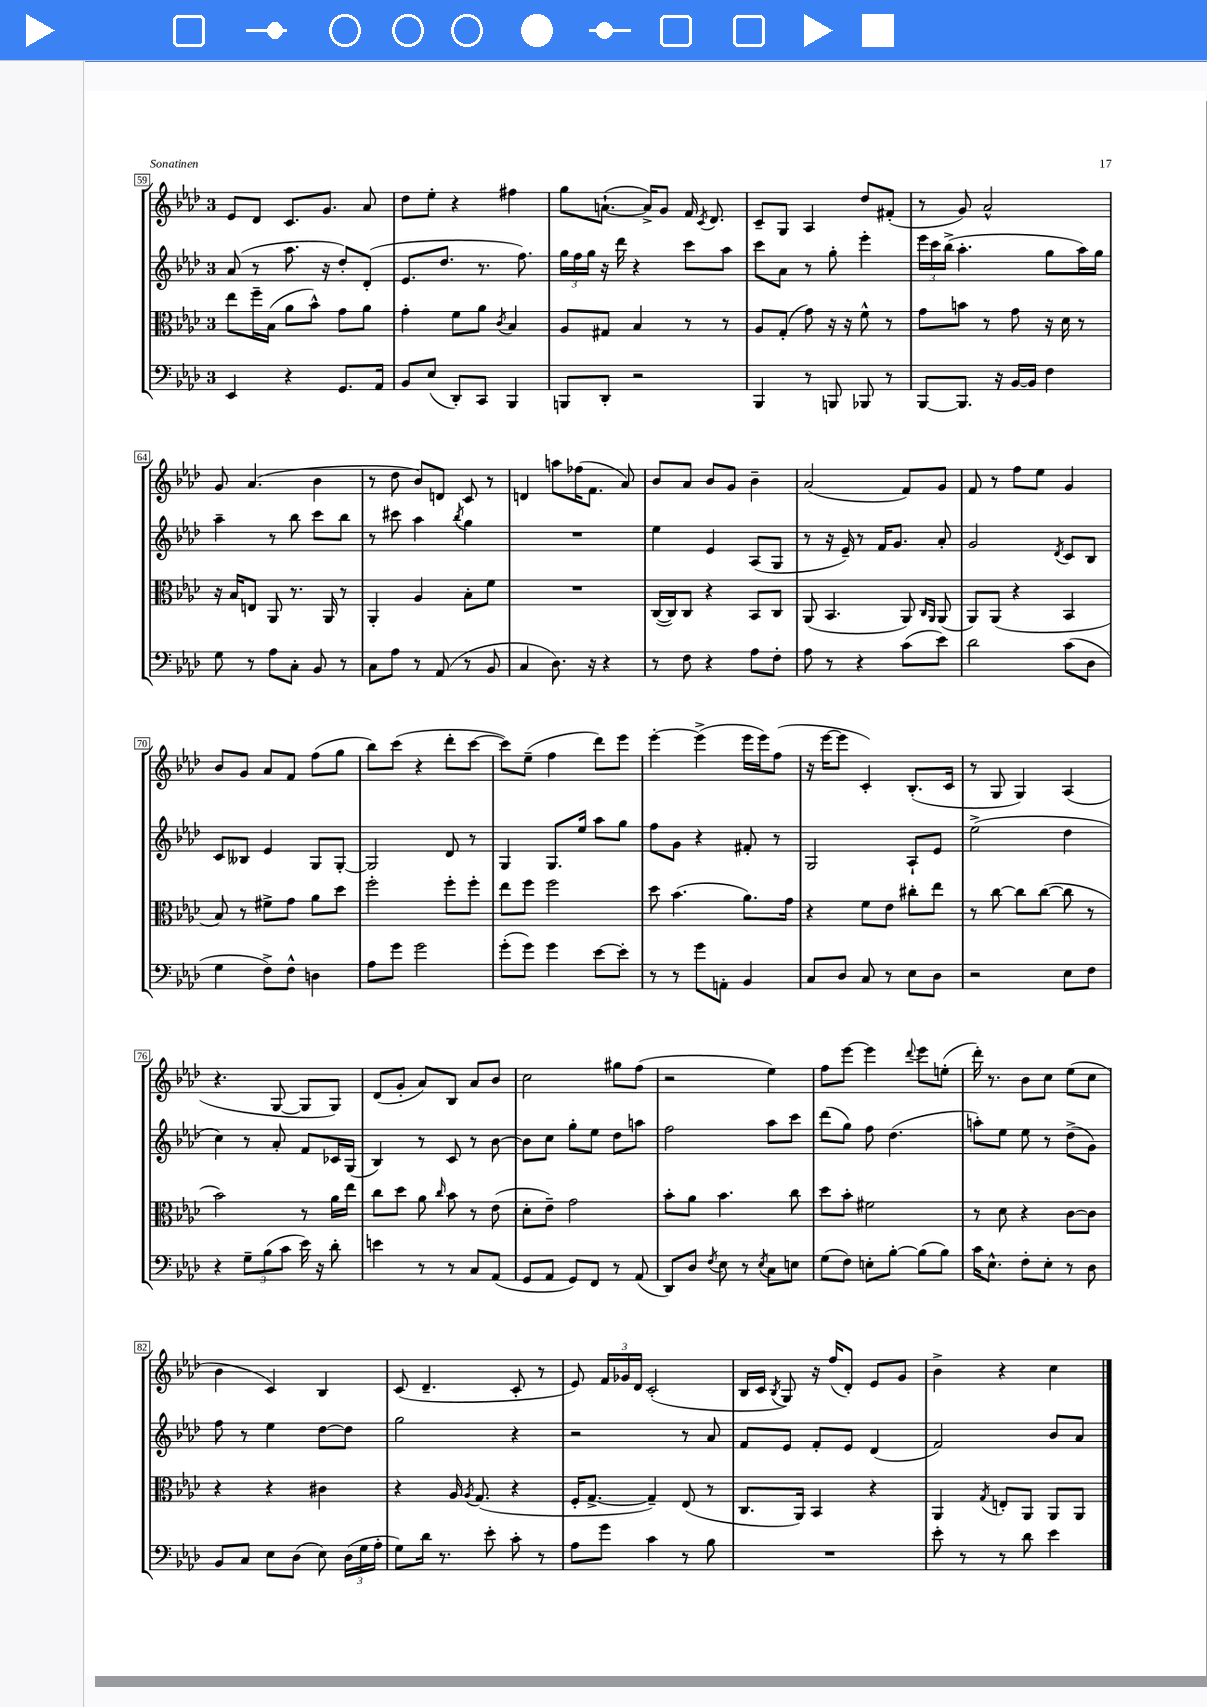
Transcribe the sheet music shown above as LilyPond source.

<<
\new StaffGroup <<
\new Staff = "s0" {
    \clef treble \key aes \major \once \override Staff.TimeSignature.style = #'single-digit \time 3/4
    \autoBeamOff ees'8[ des'8] c'8.[ g'8.] aes'8 |
    des''8[ ees''8]-. r4 fis''4 |
    g''8[ a'8.]~-!( a'16[->) g'8] f'16 \acciaccatura { c'8 } des'8. |
    c'8[-- g8] aes4 des''8[ fis'8]-.( |
    r8 g'8) aes'2-^ |
    g'8 aes'4.( bes'4 |
    r8 des''8 bes'8[) d'8] c'8 r8 |
    d'4 a''8[ fes''16( f'8.] aes'8) |
    bes'8[ aes'8] bes'8[ g'8] bes'4-- |
    aes'2( f'8[) g'8] |
    f'8 r8 f''8[ ees''8] g'4 |
    bes'8[ g'8] aes'8[ f'8] f''8[( g''8] |
    bes''8[) c'''8]( r4 des'''8[-. c'''8]~ |
    c'''8[) ees''8]--( f''4 des'''8[) ees'''8] |
    ees'''4~-. ees'''4->( ees'''16[ ees'''16) f''8]( |
    r16 ees'''16[~ ees'''8] c'4-.) bes8.[-.( c'16] |
    r8 g8 g4) aes4( |
    r4. g8~ g8[ g8]) |
    des'8[( g'8]-. aes'8[) bes8] aes'8[ bes'8] |
    c''2 gis''8[ f''8]( |
    r2 ees''4) |
    f''8[ ees'''8]~ ees'''4 \appoggiatura { des'''8 } ees'''8[ e''8]-.( |
    des'''16-.) r8. bes'8[ c''8] ees''8[( c''8] |
    bes'4 c'4) bes4 |
    c'8( des'4.-- c'8-. r8 |
    ees'8) \tuplet 3/2 { f'16[ ges'16 des'16] } c'2-.( |
    bes16[ c'16] \acciaccatura { bes8 } g8) r16 f''16[( des'8]-.) ees'8[ g'8] |
    bes'4-> r4 c''4 \bar "|." |
}
\new Staff = "s1" {
    \clef treble \key aes \major \once \override Staff.TimeSignature.style = #'single-digit \time 3/4
    \autoBeamOff aes'8( r8 aes''8. r16 des''8[-.) des'8]-.( |
    ees'8.[ des''8.] r8. f''8.) |
    \tuplet 3/2 { g''16[ f''16 g''16] } r16 des'''16 r4 c'''8[ aes''8] |
    c'''8[ aes'8] r8 g''8-. ees'''4-. |
    \tuplet 3/2 { ees'''16[ c'''16 bes''16]->( } aes''4.-. g''8[ aes''16) g''16] |
    aes''4-- r8 bes''8 c'''8[ bes''8] |
    r8 cis'''8 aes''4 \acciaccatura { bes''8 } g''4 |
    R2. |
    ees''4 ees'4 aes8[( g8] |
    r8 r16 ees'16--) r8 f'16[ g'8.] aes'8-. |
    g'2 \acciaccatura { des'8 } c'8[ bes8] |
    c'8[ beses8] ees'4 g8[ g8]~-. |
    g2 des'8 r8 |
    g4 g8.[ ees''16] aes''8[ g''8] |
    f''8[ g'8] r4 fis'8-. r8 |
    g2 aes8[-! ees'8] |
    ees''2->( des''4 |
    c''4) r8 aes'8-. f'8[ ces'16 g16]( |
    bes4) r8 c'8 r8 bes'8~ |
    bes'8[ c''8] g''8[-. ees''8] des''8[ a''8] |
    f''2 aes''8[ c'''8] |
    des'''8[( g''8]) f''8 des''4.( |
    a''8[-.) ees''8] ees''8 r8 des''8[->( g'8]) |
    f''8 r8 ees''4 des''8[~ des''8] |
    g''2 r4 |
    r2 r8 aes'8 |
    f'8[ ees'8] f'8[-. ees'8] des'4( |
    f'2) bes'8[ aes'8] \bar "|." |
}
\new Staff = "s2" {
    \clef alto \key aes \major \once \override Staff.TimeSignature.style = #'single-digit \time 3/4
    \autoBeamOff ees''8[ f''16-- bes16]( aes'8[ bes'8]-^) g'8[ aes'8] |
    g'4-. f'8[ aes'8] \acciaccatura { c'8 } bes4 |
    aes8[ gis8] bes4 r8 r8 |
    aes8[ g8]-.( g'8) r16 r16 f'8-^ r8 |
    g'8[ b'8] r8 g'8 r16 des'16 r8 |
    r16 bes16[ e8] aes,8 r8. aes,16 r8 |
    aes,4-. aes4 bes8[-. f'8] |
    R2. |
    c16[~( c16) c8] r4 bes,8[ c8] |
    aes,8( bes,4. aes,8) \grace { c16[ aes,16] } aes,8( |
    aes,8[) aes,8]( r4 bes,4 |
    bes8) r8 fis'8[-> g'8] aes'8[ des''8] |
    f''2-. f''8[-. f''8]-. |
    ees''8[ f''8] f''2 |
    des''8 bes'4.( aes'8.[) g'16] |
    r4 f'8[ ees'8] cis''8[-. ees''8] |
    r8 c''8~ c''8[ c''8]~( c''8 r8 |
    bes'2) r8 aes'16[ ees''16] |
    c''8[ des''8] aes'8 \grace { c''16 } bes'8 r8 ees'8( |
    des'8[-. ees'8]--) g'2 |
    bes'8[-. aes'8] bes'4. c''8 |
    des''8[ bes'8]-. fis'2 |
    r8 des'8 r4 c'8[~ c'8] |
    r4 r4 cis'4 |
    r4 aes16 \acciaccatura { aes8 } g8.( r4 |
    f16[-. g8.]~-> g4--) ees8( r8 |
    c8.[ aes,16]) bes,4 r4 |
    aes,4 \acciaccatura { g8 } e8[-. aes,8] aes,8[ aes,8] \bar "|." |
}
\new Staff = "s3" {
    \clef bass \key aes \major \once \override Staff.TimeSignature.style = #'single-digit \time 3/4
    \autoBeamOff ees,4 r4 g,8.[ aes,16] |
    bes,8[ ees8]( des,8[-.) c,8] bes,,4 |
    b,,8[ des,8]-. r2 |
    bes,,4 r8 b,,8 bes,,8 r8 |
    bes,,8[~ bes,,8.] r16 bes,16[~ bes,16] f4 |
    g8 r8 aes8[ c8]-. bes,8 r8 |
    c8[ aes8] r8 aes,8( r8 bes,8 |
    c4 des8.) r16 r4 |
    r8 f8 r4 aes8[ f8]-. |
    aes8 r8 r4 c'8[( ees'8]) |
    des'2 c'8[( des8] |
    g4 f8[->) f8]-^ d4 |
    aes8[ g'8] g'2 |
    g'8[-.( g'8]) g'4 ees'8[~ ees'8]-. |
    r8 r8 g'8[ a,8]-. bes,4 |
    c8[ des8] c8 r8 ees8[ des8] |
    r2 ees8[ f8] |
    r4 \tuplet 3/2 { g8[-- bes8( c'8] } ees'16) r16 des'8-. |
    e'4 r8 r8 c8[ aes,8]( |
    g,8[ aes,8] g,8[) f,8] r8 aes,8( |
    des,8[) des8] \acciaccatura { f8 } ees8 r8 \acciaccatura { ees8 } c8[ e8] |
    g8[( f8]) e8[-. bes8]~-. bes8[( bes8]) |
    c'16[ ees8.]-^ f8[-. ees8]-. r8 des8 |
    bes,8[ c8] ees8[ des8]( ees8) \tuplet 3/2 { des16[( g16 aes16]-. } |
    g8[) des'16] r8. ees'8-. c'8-. r8 |
    aes8[ g'8] c'4 r8 bes8 |
    R2. |
    ees'8-. r8 r8 des'8 ees'4 \bar "|." |
}
>>
>>
\layout { \context { \Score currentBarNumber = #59 \override BarNumber.stencil = #(make-stencil-boxer 0.1 0.3 ly:text-interface::print) } }
